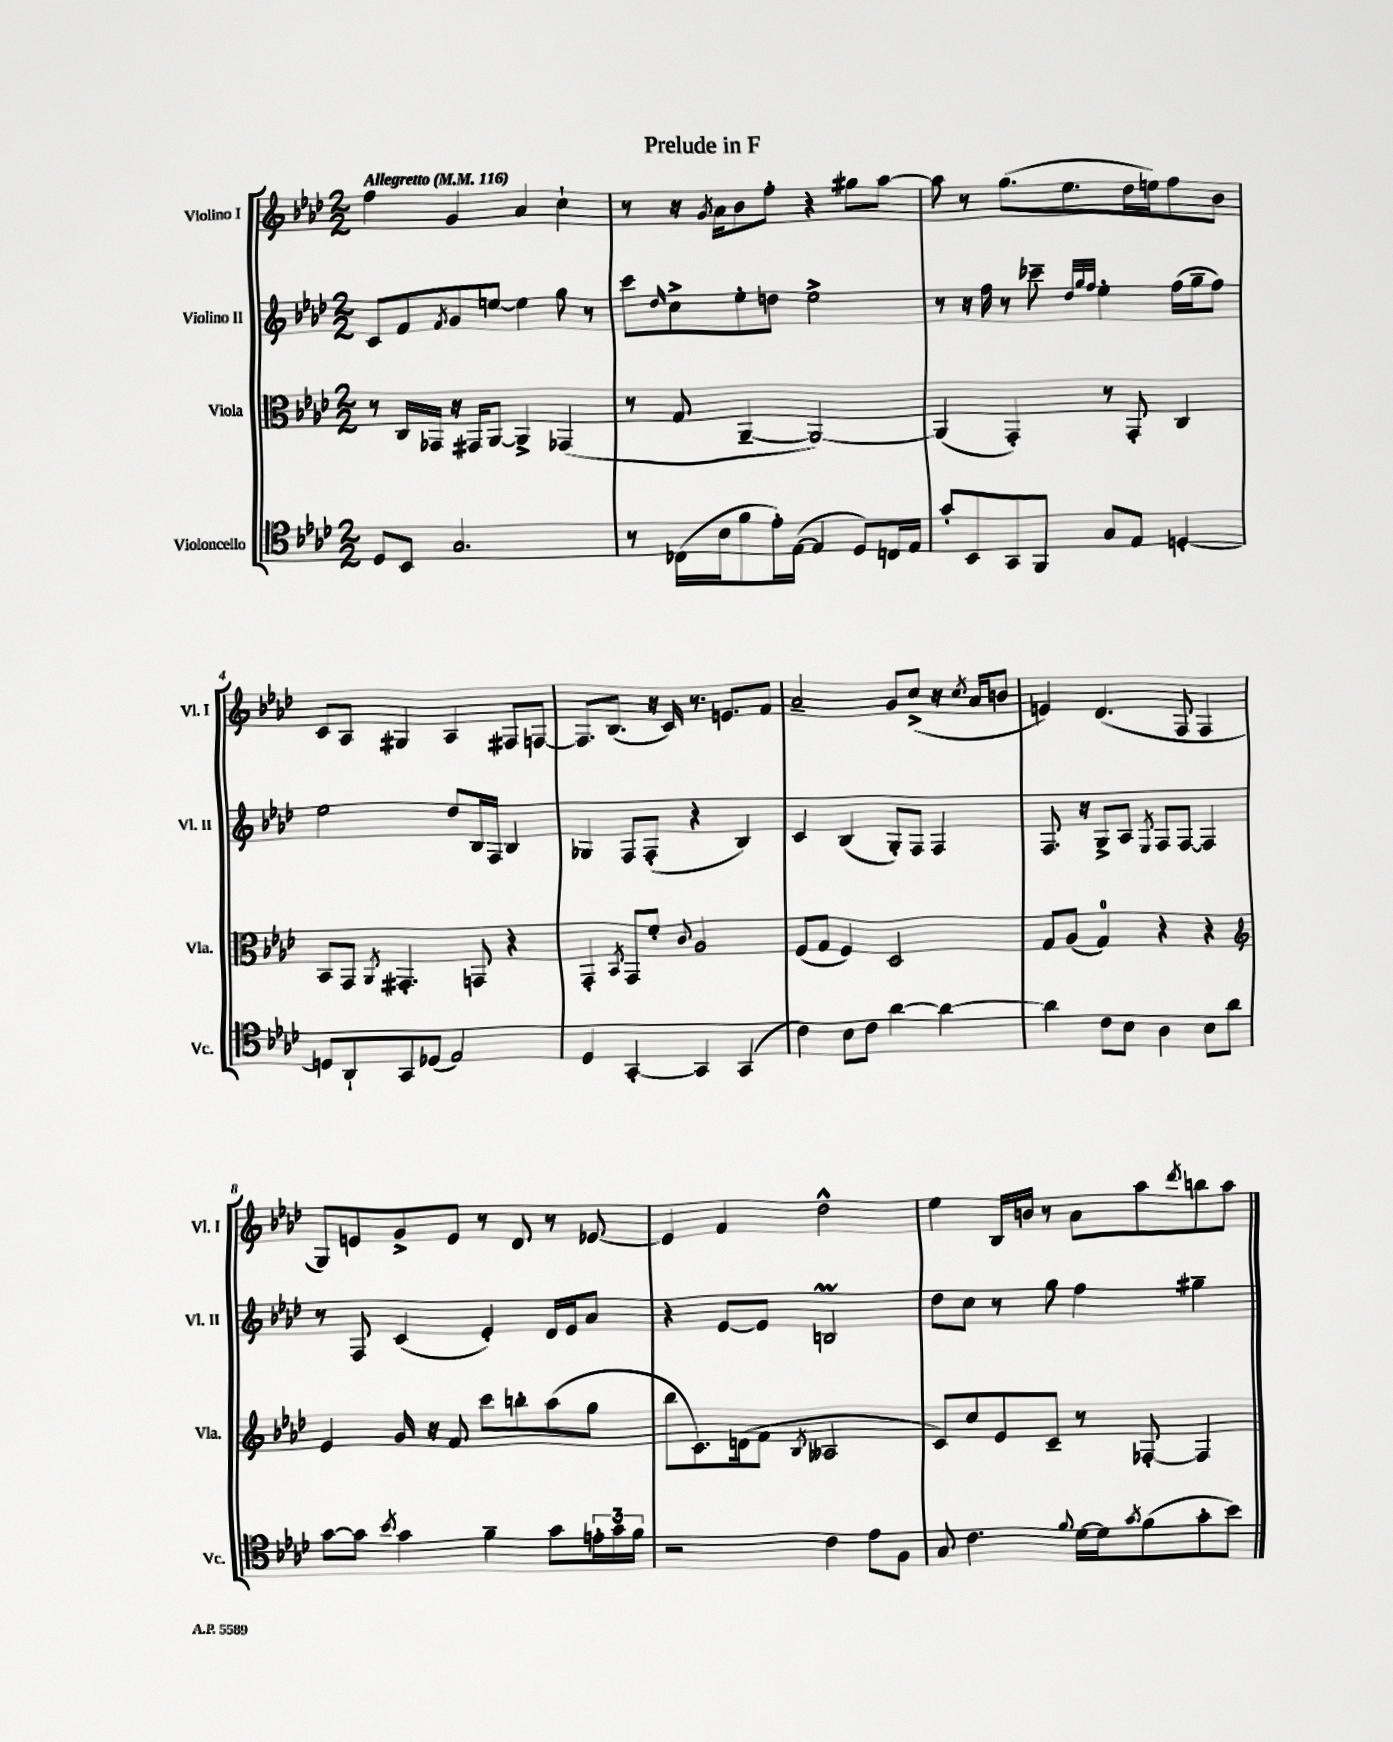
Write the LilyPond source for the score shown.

\header { title = "Prelude in F" }
<<
\new StaffGroup <<
\new Staff = "s0" \with { instrumentName = "Violino I" shortInstrumentName = "Vl. I" } {
    \clef treble \key aes \major \numericTimeSignature \time 2/2 \tempo "Allegretto" 4 = 116
    f''4 g'4 aes'4 c''4-! |
    r8 r16 \acciaccatura { g'8 } aes'16 bes'8 f''8-. r4 gis''8 aes''8~ |
    aes''8 r8 g''8.( ees''8. des''16 e''16) f''8 bes'8 |
    c'8 aes8 gis4 aes4 fis8 f8~ |
    f8. bes8.( r16 c'16) r8. e'8. f'8 |
    aes'2-- g'8 c''8->( r16 \acciaccatura { c''8 } aes'16 b'8 |
    e'4) des'4.( f8 f4 |
    g8) e'8 g'8-> e'8 r8 des'8 r8 ees'8~ |
    ees'4 f'4 des''2-^ |
    ees''4 bes16 b'16 r8 aes'8 aes''8 \acciaccatura { des'''8 } b''8 aes''8 \bar "|." |
}
\new Staff = "s1" \with { instrumentName = "Violino II" shortInstrumentName = "Vl. II" } {
    \clef treble \key aes \major \numericTimeSignature \time 2/2
    c'8 f'8 \acciaccatura { f'8 } g'8 e''8~ e''4 g''8 r8 |
    c'''8 \grace { des''16 } c''8-> ees''8-. d''8 ees''2-> |
    r8 r16 f''16 r8 ces'''8-- \grace { des''32 g''32 f''32 } ees''4-. f''16( g''16-- f''8) |
    ees''2 des''8 bes16 f16 bes4 |
    ges4 f8 f8-.( r4 bes4) |
    c'4 bes4( g8-.) f8 f4 |
    f8. r16 g8-> aes8 \acciaccatura { ees8 } f8 f8~ f4 |
    r8 f8 c'4( ees'4-.) des'16 ees'16 aes'8 |
    r4 ees'8~ ees'8 b2\prall |
    des''8 c''8 r8 g''8 f''4 gis''4-- \bar "|." |
}
\new Staff = "s2" \with { instrumentName = "Viola" shortInstrumentName = "Vla." } {
    \clef alto \key aes \major \numericTimeSignature \time 2/2
    r8 c16 ges,16 r16 gis,16 aes,8~ aes,4-> ges,4( |
    r8 g8 aes,4~-- aes,2~) |
    aes,4( g,4-.) r8 g,8-. c4 |
    bes,8 g,8 \acciaccatura { aes,8 } gis,4.-. g,8 r4 |
    g,4-. \acciaccatura { bes,8 } g,8 f'8-. \appoggiatura { c'8 } aes2 |
    f8( g8 f4) des2 |
    g8 aes8( g4-0) r4 r4 |
    \clef treble ees'4 g'16 r16 f'8 c'''8 b''8-. aes''8( g''8 |
    bes''8 c'8.) d'16( f'8 \acciaccatura { bes8 } aeses2 |
    c'8) c''8 ees'8 c'8-- r8 fes8~-. fes4 \bar "|." |
}
\new Staff = "s3" \with { instrumentName = "Violoncello" shortInstrumentName = "Vc." } {
    \clef tenor \key aes \major \numericTimeSignature \time 2/2
    des8 bes,8 g2. |
    r8 ces16( bes16 f'8 ees'16-.) ees16~( ees4 des8) c16 ees16 |
    g'8-. bes,8 g,8 f,8 g8 ees8 d4~-. |
    d8 aes,8-! g,8 des8( ees2) |
    des4 g,4~-. g,4 g,4( |
    c'4) bes8 c'8 aes'4~ aes'4~ |
    aes'4 c'8 bes8 aes4 bes8 aes'8 |
    g'8~ g'8 \acciaccatura { bes'8 } g'4 f'4-- g'8 \tuplet 3/2 { e'16-. g'16 f'16 } |
    r2 c'4 ees'8 f8 |
    g8 c'4. \appoggiatura { f'8 } des'16~ des'16 \acciaccatura { g'8 } f'8( g'8-. bes'8) \bar "|." |
}
>>
>>
